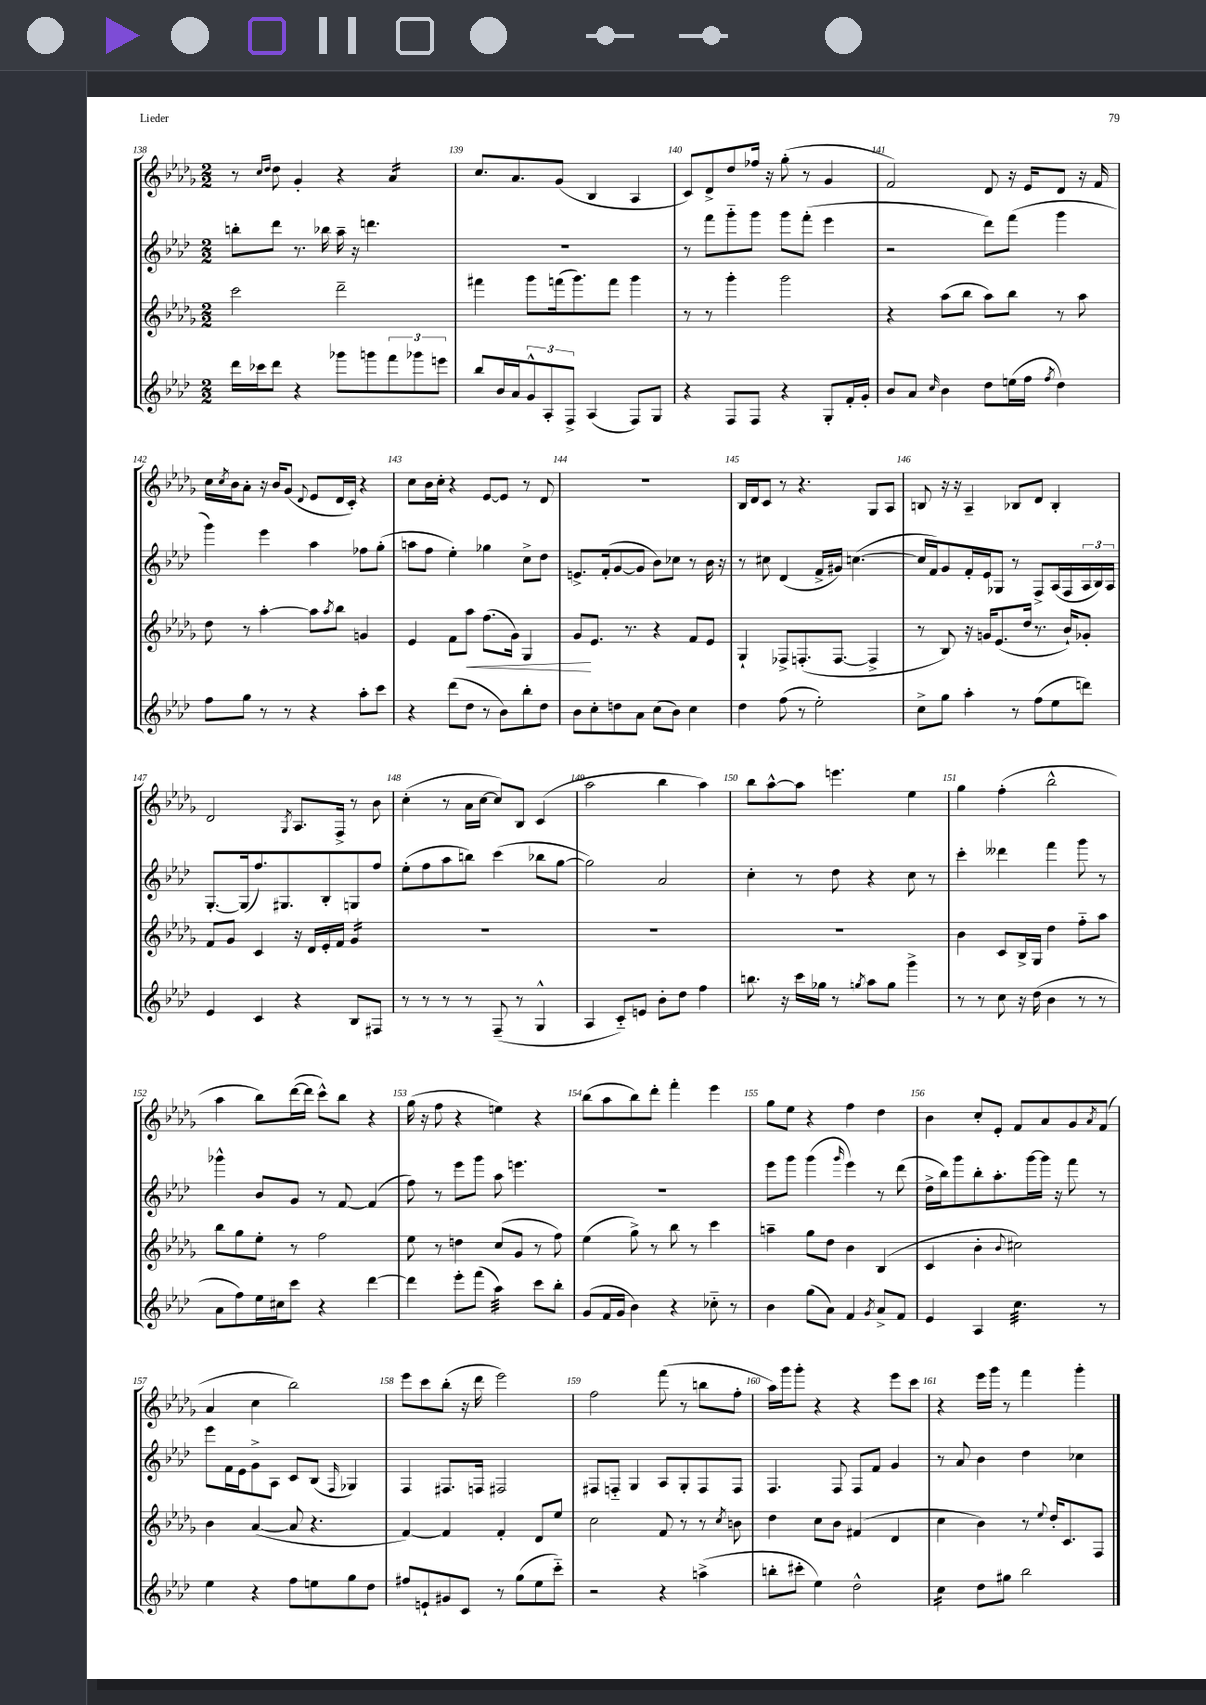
<<
\new StaffGroup <<
\new Staff = "s0" {
    \clef treble \key des \major \numericTimeSignature \time 2/2
    r8 \grace { c''16 des''16 } des''8 ges'4-. r4 aes'4:16 |
    c''8. aes'8. ges'8( bes4 aes4 |
    c'8) des'8-> des''8 fes''16 r16 ges''8-.( r8 ges'4 |
    f'2) des'8 r16 ees'16 des'8 r16 f'16 |
    c''16 \acciaccatura { c''8 } bes'16 aes'8-. r16 bes'16 ges'8( \appoggiatura { des'8 } ees'8 des'16 c'16-.) r4 |
    c''8 bes'16 c''16-. r4 ees'8~ ees'8 r8 des'8 |
    R1 |
    bes16 des'16 c'8 r8 r4. ges8 aes8 |
    b8 r16 r16 aes4-- bes8 des'8 bes4-. |
    des'2 \acciaccatura { ges8 } aes8. f16-> r8 bes'8 |
    c''4-.( r8 aes'16 c''16~ c''8) bes8 c'4( |
    aes''2 bes''4 aes''4) |
    bes''8 aes''8~-^ aes''8 e'''4. ees''4 |
    ges''4 f''4-.( bes''2-^ |
    aes''4 bes''8) des'''16~( des'''16 c'''8-^) bes''8 r4 |
    ges''16( r16 f''8 r4 e''4) r4 |
    bes''8( aes''8 bes''8) des'''8-. f'''4-. ees'''4 |
    ges''8 ees''8 r4 f''4 des''4 |
    bes'4 c''8-. ees'8-. f'8 aes'8 ges'8 \acciaccatura { aes'8 } f'8( |
    aes'4 c''4 bes''2) |
    ees'''8 c'''8 bes''8-.( r16 des'''16 ees'''2) |
    f''2 f'''8( r8 b''8 f''8-. |
    aes''16) ges'''16 ges'''8-. r4 r4 ees'''8 c'''8 |
    r4 ees'''16 ges'''16 r8 f'''4 ges'''4-. \bar "|." |
}
\new Staff = "s1" {
    \clef treble \key aes \major \numericTimeSignature \time 2/2
    b''8-. des'''8 r8. bes''16 aes''16-- r16 d'''4. |
    R1 |
    r8 f'''8 g'''8-_ g'''8 g'''8 f'''8-.( ees'''4 |
    r2 des'''8) f'''8( g'''4 |
    g'''4) ees'''4 aes''4 fes''8 g''8-.( |
    a''8 f''8 ees''4-.) ges''4 c''8-> des''8 |
    e'8.-> f'16-.( g'8~ g'8 bes'8) ces''8 r8 bes'16 r16 |
    r8 cis''8 des'4( f'16-> gis'16) c''4.~( |
    c''16 f'16) g'8 f'16-. ees'16 ges8 r8 f8-> aes16( f16 \tuplet 3/2 { aes16 bes16) aes16 } |
    g8.~-. g16( f''8.) gis8. bes8-. g8 f''8 |
    ees''8-.( f''8 aes''8 b''8) c'''4( bes''8 g''8~ |
    g''2) aes'2 |
    c''4-. r8 des''8 r4 c''8 r8 |
    c'''4-. deses'''4 f'''4 g'''8 r8 |
    ges'''4-^ bes'8 g'8 r8 f'8~ f'4( |
    f''8) r8 ees'''8 g'''8 aes''8 e'''4. |
    R1 |
    ees'''8 g'''8 g'''4( \grace { g'''16 } ees'''4) r8 des'''8( |
    des''16-> bes''16) g'''8 bes''8-. aes''8.-. g'''16~ g'''16 r16 f'''8 r8 |
    ees'''8 f'16 ees'16 g'8-> aes8 c'8 bes8( \grace { f16 } ges4) |
    f4 fis8. f16 fis2 |
    fis8 f8-_ g4 aes8 g8-. f8 f8 |
    f4. f8 f8 f'8 g'4 |
    r8 aes'8 bes'4 des''4 ces''4 \bar "|." |
}
\new Staff = "s2" {
    \clef treble \key des \major \numericTimeSignature \time 2/2
    c'''2 des'''2-- |
    fis'''4 ges'''8 f'''16( ges'''8.) f'''8 ges'''4 |
    r8 r8 ges'''4-. ges'''2 |
    r4 aes''8( bes''8 aes''8) bes''8 r8 aes''8 |
    des''8 r8 aes''4~-. aes''8 \acciaccatura { aes''8 } bes''8 g'4 |
    ees'4 f'8 aes''8\< f''8.( ges'16) ges4 |
    ges'8\! ees'8. r8. r4 f'8 ees'8 |
    ges4-! fes8-> f8.-.( f8.~ f4-> |
    r8 bes8) r16 g'16 ees'8.( des''16 r8. bes'16-!) ges'8-. |
    f'8 ges'8 c'4 r16 des'16 ees'16-. f'16 ges'4:16 |
    R1 |
    R1 |
    R1 |
    bes'4 c'8 bes16-> ges16 des''4 f''8-_ aes''8 |
    bes''8 ges''8 ees''8-. r8 f''2 |
    ees''8 r8 d''4 c''8( ges'8 r8 f''8) |
    ees''4( ges''8->) r8 bes''8 r8 c'''4 |
    a''4-- ges''8 des''8 bes'4 bes4( |
    c'4 bes'4-. \appoggiatura { bes'8 } cis''2) |
    bes'4 aes'4~( aes'8 r4. |
    f'4~) f'4 f'4-. des'8 ees''8 |
    c''2 f'8 r8 r8 \acciaccatura { c''8 } b'8 |
    des''4 c''8 bes'8 fis'4( des'4 |
    c''4 bes'4) r8 \appoggiatura { ees''8 } des''16-. c'8. f8 \bar "|." |
}
\new Staff = "s3" {
    \clef treble \key aes \major \numericTimeSignature \time 2/2
    des'''16 ces'''16 des'''8 r4 ges'''8 g'''8 \tuplet 3/2 { f'''8 ges'''8 e'''8 } |
    bes''8 bes'16 aes'16 \tuplet 3/2 { g'8-^ aes8-. f8-> } aes4( f8) g8 |
    r4 f8 f8 r4 g8-. f'16-. g'16-. |
    bes'8 aes'8 \grace { c''16 } bes'4 des''8 e''16( f''16 \acciaccatura { f''8 } des''4) |
    f''8 g''8 r8 r8 r4 aes''8-. c'''8 |
    r4 des'''8( des''8 r8 bes'8) bes''8-. des''8 |
    bes'8 c''8-. d''8 aes'8 c''8( bes'8) c''4 |
    des''4 f''8( r8 ees''2-.) |
    c''8-> g''8 aes''4-. r8 f''8( ees''8 d'''8) |
    ees'4 c'4 r4 bes8 fis8 |
    r8 r8 r8 r8 f8--( r8 g4-^ |
    aes4 c'8-_) e'8 bes'8-. des''8 f''4 |
    b''8. r16 c'''16 ges''16 r8 \acciaccatura { g''8 } aes''8 g''8 g'''4-> |
    r8 r8 c''8 r16 des''16( bes'4 r8 r8 |
    aes'8 f''8) ees''16 cis''16 c'''8 r4 des'''4~ |
    des'''4 ees'''8-. f'''8( aes''4:32) c'''8 bes''8-. |
    g'8( f'16 g'16 bes'4) r4 ces''8-_ r8 |
    bes'4 g''8( aes'8) f'4 \acciaccatura { g'8 } aes'8-> f'8 |
    ees'4 aes4 c''4.:32 r8 |
    ees''4 r4 f''8 e''8 g''8 des''8 |
    fis''8 e'8-! gis'8 c'8 r8 g''8( ees''8 c'''8-_) |
    r2 r4 a''4->( |
    b''8-. cis'''8-. ees''4) des''2-^ |
    c''4:16 des''8 gis''8 bes''2 \bar "|." |
}
>>
>>
\layout { \context { \Score currentBarNumber = #138 \override BarNumber.break-visibility = ##(#f #t #t) barNumberVisibility = #all-bar-numbers-visible } }
